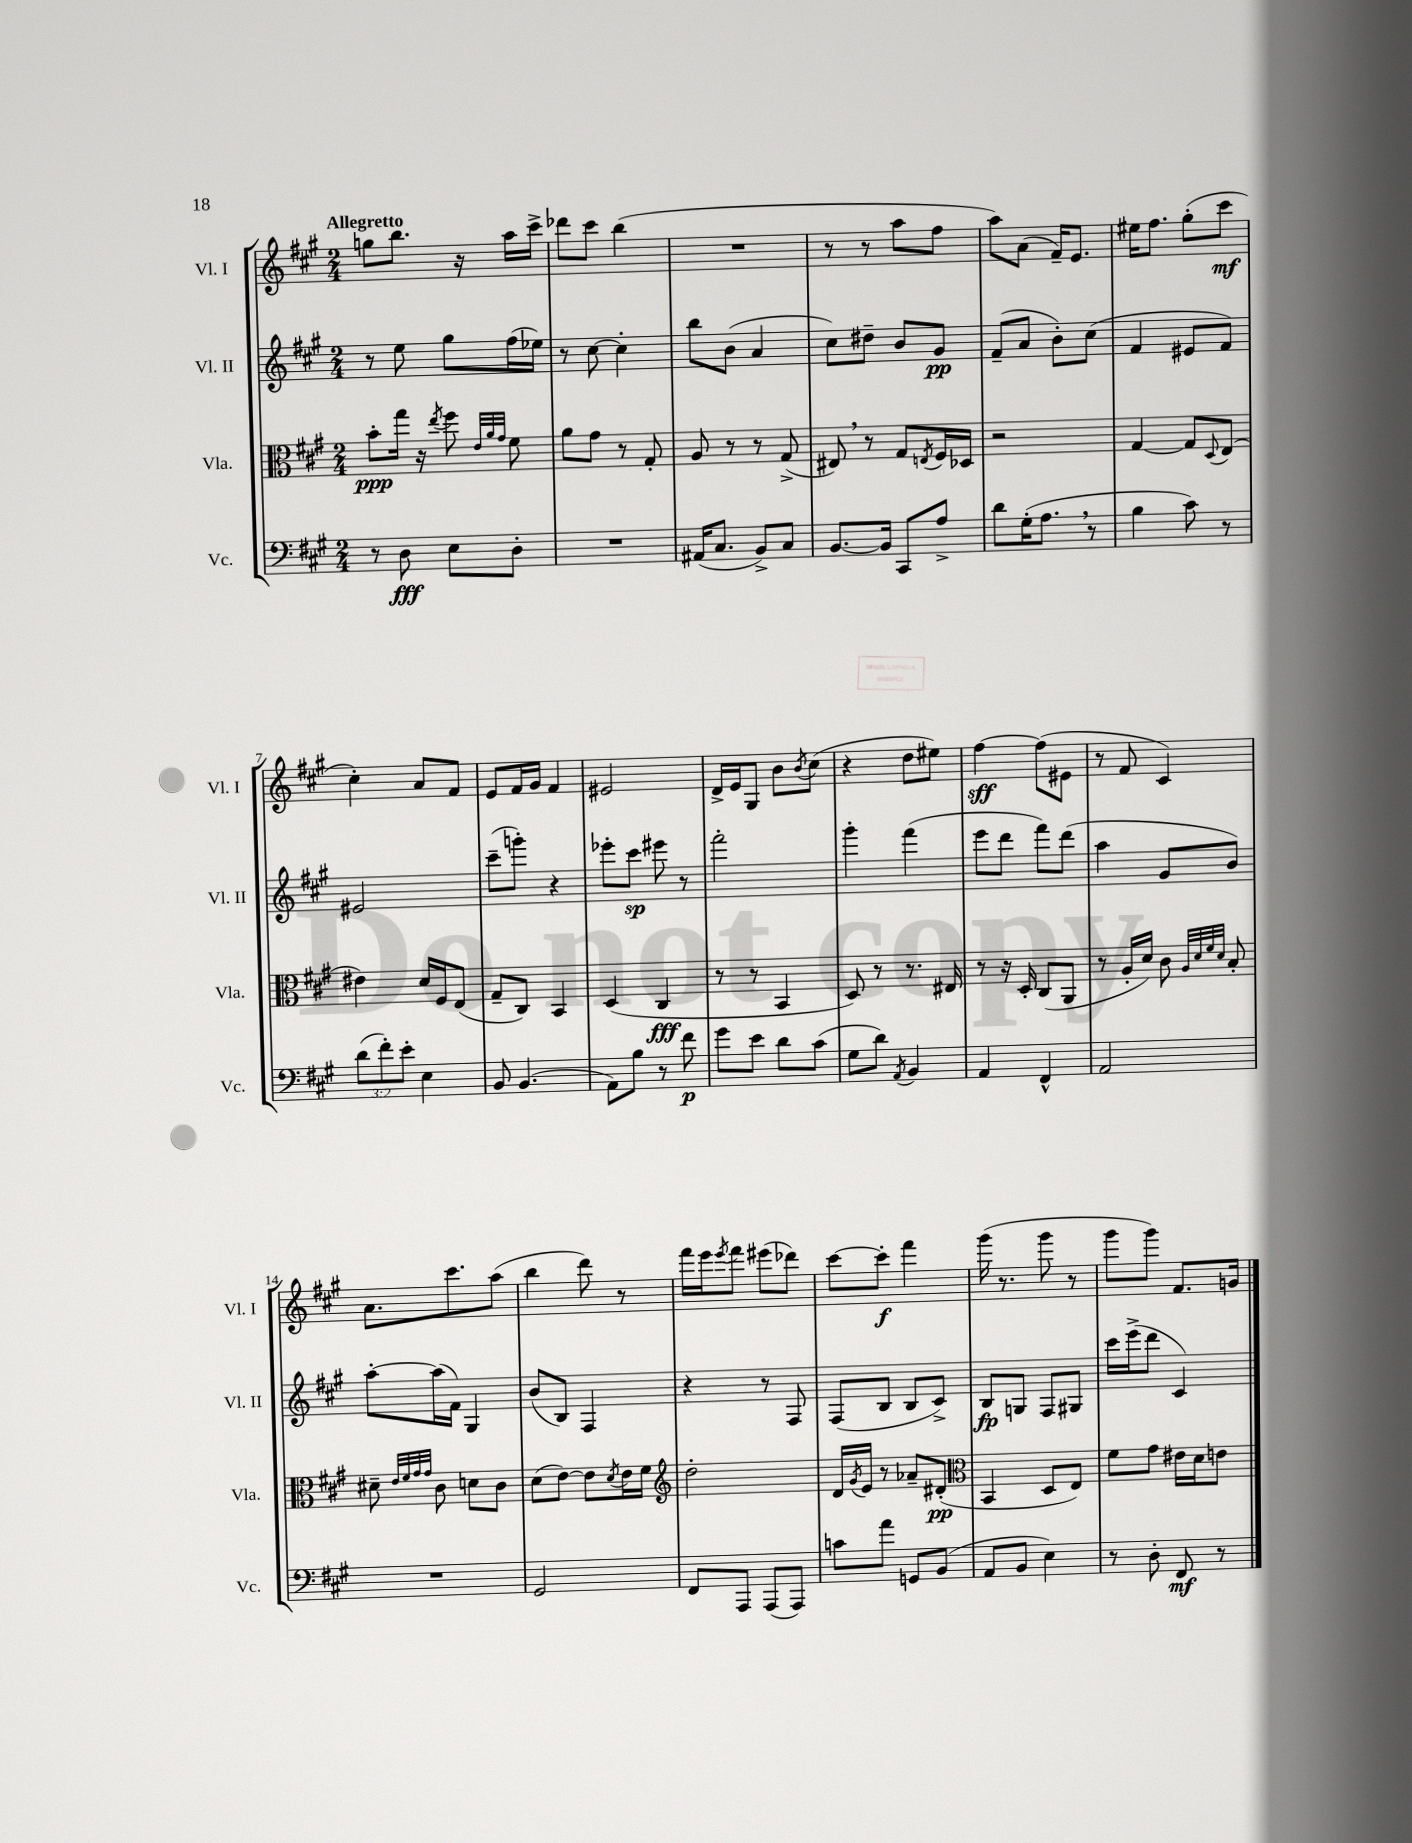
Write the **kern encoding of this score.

**kern	**dynam	**kern	**dynam	**kern	**dynam	**kern	**dynam
*part4	*part4	*part3	*part3	*part2	*part2	*part1	*part1
*staff4	*staff4	*staff3	*staff3	*staff2	*staff2	*staff1	*staff1
*I"Vc.	*	*I"Vla.	*	*I"Vl. II	*	*I"Vl. I	*
*I'Vc.	*	*I'Vla.	*	*I'Vl. II	*	*I'Vl. I	*
*clefF4	*	*clefC3	*	*clefG2	*	*clefG2	*
*k[f#c#g#]	*	*k[f#c#g#]	*	*k[f#c#g#]	*	*k[f#c#g#]	*
*M2/4	*	*M2/4	*	*M2/4	*	*M2/4	*
=1	=1	=1	=1	=1	=1	=1	=1
!	!	!	!	!	!	!LO:TX:a:B:t=Allegretto	!
8r	.	8b'\L	ppp	8r	.	8ggn\L	.
8D\	fff	16gg#\Jk	.	8ee\	.	8.bb\J	.
.	.	16r	.	.	.	.	.
.	.	8qee/	.	.	.	.	.
8E\L	.	8ff#\	.	8gg#\L	.	.	.
.	.	.	.	.	.	16r	.
.	.	32qqe/LLL	.	.	.	.	.
.	.	32qqa/	.	.	.	.	.
.	.	32qqg#/JJJ	.	.	.	.	.
8D'\J	.	8f#\	.	(16ff#\L	.	16aa\LL	.
.	.	.	.	16ee-X\JJ)	.	16ccc#^\JJ	.
=2	=2	=2	=2	=2	=2	=2	=2
2r	.	8a\L	.	8r	.	8ddd-X\L	.
.	.	8g#\J	.	[8cc#\	.	8ccc#\J	.
.	.	8r	.	4cc#'\]	.	(4bb\	.
.	.	8G#'/	.	.	.	.	.
=3	=3	=3	=3	=3	=3	=3	=3
(16AA#X/KL	.	8A/	.	8bb\L	.	2r	.
8.C#/J	.	.	.	.	.	.	.
.	.	8r	.	(8b\J	.	.	.
8BB^/L)	.	8r	.	4a/	.	.	.
8C#/J	.	(8G#^/	.	.	.	.	.
=4	=4	=4	=4	=4	=4	=4	=4
[8.BB/L	.	8E#X,/)	.	8cc#\L)	.	8r	.
.	.	8r	.	8dd#X~\J	.	8r	.
16BB/Jk]	.	.	.	.	.	.	.
8CC#/L	.	8G#/L	.	8b/L	.	8aa\L	.
.	.	8qEn/	.	.	.	.	.
8A^/J	.	16F#/L	.	8g#/J	pp	8ff#\J	.
.	.	16D-X/JJ	.	.	.	.	.
=5	=5	=5	=5	=5	=5	=5	=5
8d\L	.	2r	.	(8f#~/L	.	8aa\L)	.
(16G#'\K	.	.	.	8a/J	.	(8a\J	.
8.A,\J	.	.	.	.	.	.	.
.	.	.	.	8b'\L)	.	16f#~/KL)	.
.	.	.	.	.	.	8.e/J	.
8r	.	.	.	(8cc#\J	.	.	.
=6	=6	=6	=6	=6	=6	=6	=6
4B\	.	[4G#/	.	4f#/	.	16ee#X\KL	.
.	.	.	.	.	.	8.ff#\J	.
8c#\)	.	8G#/L]	.	8e#X/L	.	(8gg#'\L	.
.	.	8qqD/	.	.	.	.	.
8r	.	(8E/J	.	8f#/J)	.	8ccc#\J	mf
!!LO:LB:g=z
=7	=7	=7	=7	=7	=7	=7	=7
(12d\L	.	4e#X\)	.	2e#X/	.	4cc#'\)	.
12f#'\)	.	.	.	.	.	.	.
12e'\J	.	.	.	.	.	.	.
4E\	.	16d/LL	.	.	.	8a/L	.
.	.	16F#/J	.	.	.	.	.
.	.	(8E/J	.	.	.	8f#/J	.
=8	=8	=8	=8	=8	=8	=8	=8
8BB/	.	8G#~/L	.	(8ccc#~\L	.	8e/L	.
(4.BB/	.	8C#/J)	.	8gggn'\J)	.	16f#/L	.
.	.	.	.	.	.	16g#/JJ	.
.	.	4BB/	.	4r	.	4f#/	.
=9	=9	=9	=9	=9	=9	=9	=9
8AA\L)	.	(4D/	.	8eee-X'\L	.	2e#X/	.
8B\J	.	.	.	8ccc#\J	sp	.	.
8r	.	4C#/	fff	8eee#X\	.	.	.
8f#\	p	.	.	8r	.	.	.
=10	=10	=10	=10	=10	=10	=10	=10
8g#\L	.	8r	.	2fff#'\	.	16d^/LL	.
.	.	.	.	.	.	16e/J	.
8e\J	.	8r	.	.	.	8G#/J	.
8d\L	.	4BB/	.	.	.	8b\L	.
.	.	.	.	.	.	8qb/	.
(8c#\J	.	.	.	.	.	(8cc#\J	.
=11	=11	=11	=11	=11	=11	=11	=11
8G#\L	.	8D/)	.	4ggg#'\	.	4r	.
8d\J)	.	8r	.	.	.	.	.
8qAA/	.	.	.	.	.	.	.
4BB/	.	8.r	.	(4fff#\	.	8dd\L	.
.	.	.	.	.	.	8ee#X\J)	.
.	.	16E#X/	.	.	.	.	.
=12	=12	=12	=12	=12	=12	=12	=12
4AA/	.	8r	.	8eee\L	.	[4ff#\	sff
.	.	16r	.	8ddd\J	.	.	.
.	.	16D'/	.	.	.	.	.
4FF#^^/	.	(8C#/L	.	8fff#\L)	.	(8ff#\L]	.
.	.	8AA/J	.	(8ddd\J	.	8e#X\J	.
=13	=13	=13	=13	=13	=13	=13	=13
2AA/	.	8r	.	4aa\	.	8r	.
.	.	16A'/LL	.	.	.	8f#/	.
.	.	16d/JJ)	.	.	.	.	.
.	.	8c#\	.	8g#/L	.	4c#/)	.
.	.	32qqA/LLL	.	.	.	.	.
.	.	32qqd/	.	.	.	.	.
.	.	32qqf#/	.	.	.	.	.
.	.	32qqd/JJJ	.	.	.	.	.
.	.	8B'/	.	8b/J)	.	.	.
!!LO:LB:g=z
=14	=14	=14	=14	=14	=14	=14	=14
2r	.	8d#X~\	.	[8aa'\L	.	8.a\L	.
.	.	32qqe/LLL	.	.	.	.	.
.	.	32qqf#/	.	.	.	.	.
.	.	32qqg#/	.	.	.	.	.
.	.	32qqg#/JJJ	.	.	.	.	.
.	.	8c#\	.	(16aa\L]	.	.	.
.	.	.	.	16f#\JJ)	.	8.ccc#\	.
.	.	8dn\L	.	4G#/	.	.	.
.	.	8c#\J	.	.	.	(8aa\J	.
=15	=15	=15	=15	=15	=15	=15	=15
2GG#/	.	(8d\L	.	(8b/L	.	4bb\	.
.	.	[8e\J)	.	8B/J)	.	.	.
.	.	8e\L]	.	4F#/	.	8ddd\)	.
.	.	8qd/	.	.	.	.	.
.	.	16e\L	.	.	.	8r	.
.	.	16f#\JJ	.	.	.	.	.
=16	=16	=16	=16	=16	=16	=16	=16
*	*	*clefG2	*	*	*	*	*
8FF#/L	.	2dd'\	.	4r	.	16fff#\LL	.
.	.	.	.	.	.	16eee\J	.
.	.	.	.	.	.	8qeee/	.
8AAA/J	.	.	.	.	.	8fff#\J	.
(8AAA/L	.	.	.	8r	.	(8eee#X\L	.
8AAA/J)	.	.	.	8F#/	.	8ddd-X\J)	.
=17	=17	=17	=17	=17	=17	=17	=17
8cn\L	.	16d/LL	.	(8F#/L	.	[8ccc#\L	.
.	.	8qg#/	.	.	.	.	.
.	.	16e/JJ	.	.	.	.	.
8a\J	.	8r	.	8B/J	.	8ccc#'\J]	f
8GGn/L	.	8a-X~/L	.	8B/L	.	4fff#\	.
(8BB/J	.	(8d#X'/J	pp	8c#^/J)	.	.	.
=18	=18	=18	=18	=18	=18	=18	=18
*	*	*clefC3	*	*	*	*	*
8AA/L	.	4BB/	.	8B/L	fp	(16ggg#\	.
.	.	.	.	.	.	8.r	.
8BB/J	.	.	.	8Gn/J	.	.	.
4E\)	.	8D/L	.	8F#/L	.	8ggg#\	.
.	.	8E/J)	.	8G#X/J	.	8r	.
=19	=19	=19	=19	=19	=19	=19	=19
8r	.	8f#\L	.	16ccc#\LL	.	8ggg#\L	.
.	.	.	.	(16eee^\J	.	.	.
8D'\	.	8g#\J	.	8ddd\J	.	8ggg#\J)	.
8FF#/	mf	16e#X\LL	.	4c#/)	.	8.f#/L	.
.	.	16d\J	.	.	.	.	.
8r	.	8en\J	.	.	.	.	.
.	.	.	.	.	.	16gn/Jk	.
==	==	==	==	==	==	==	==
*-	*-	*-	*-	*-	*-	*-	*-
